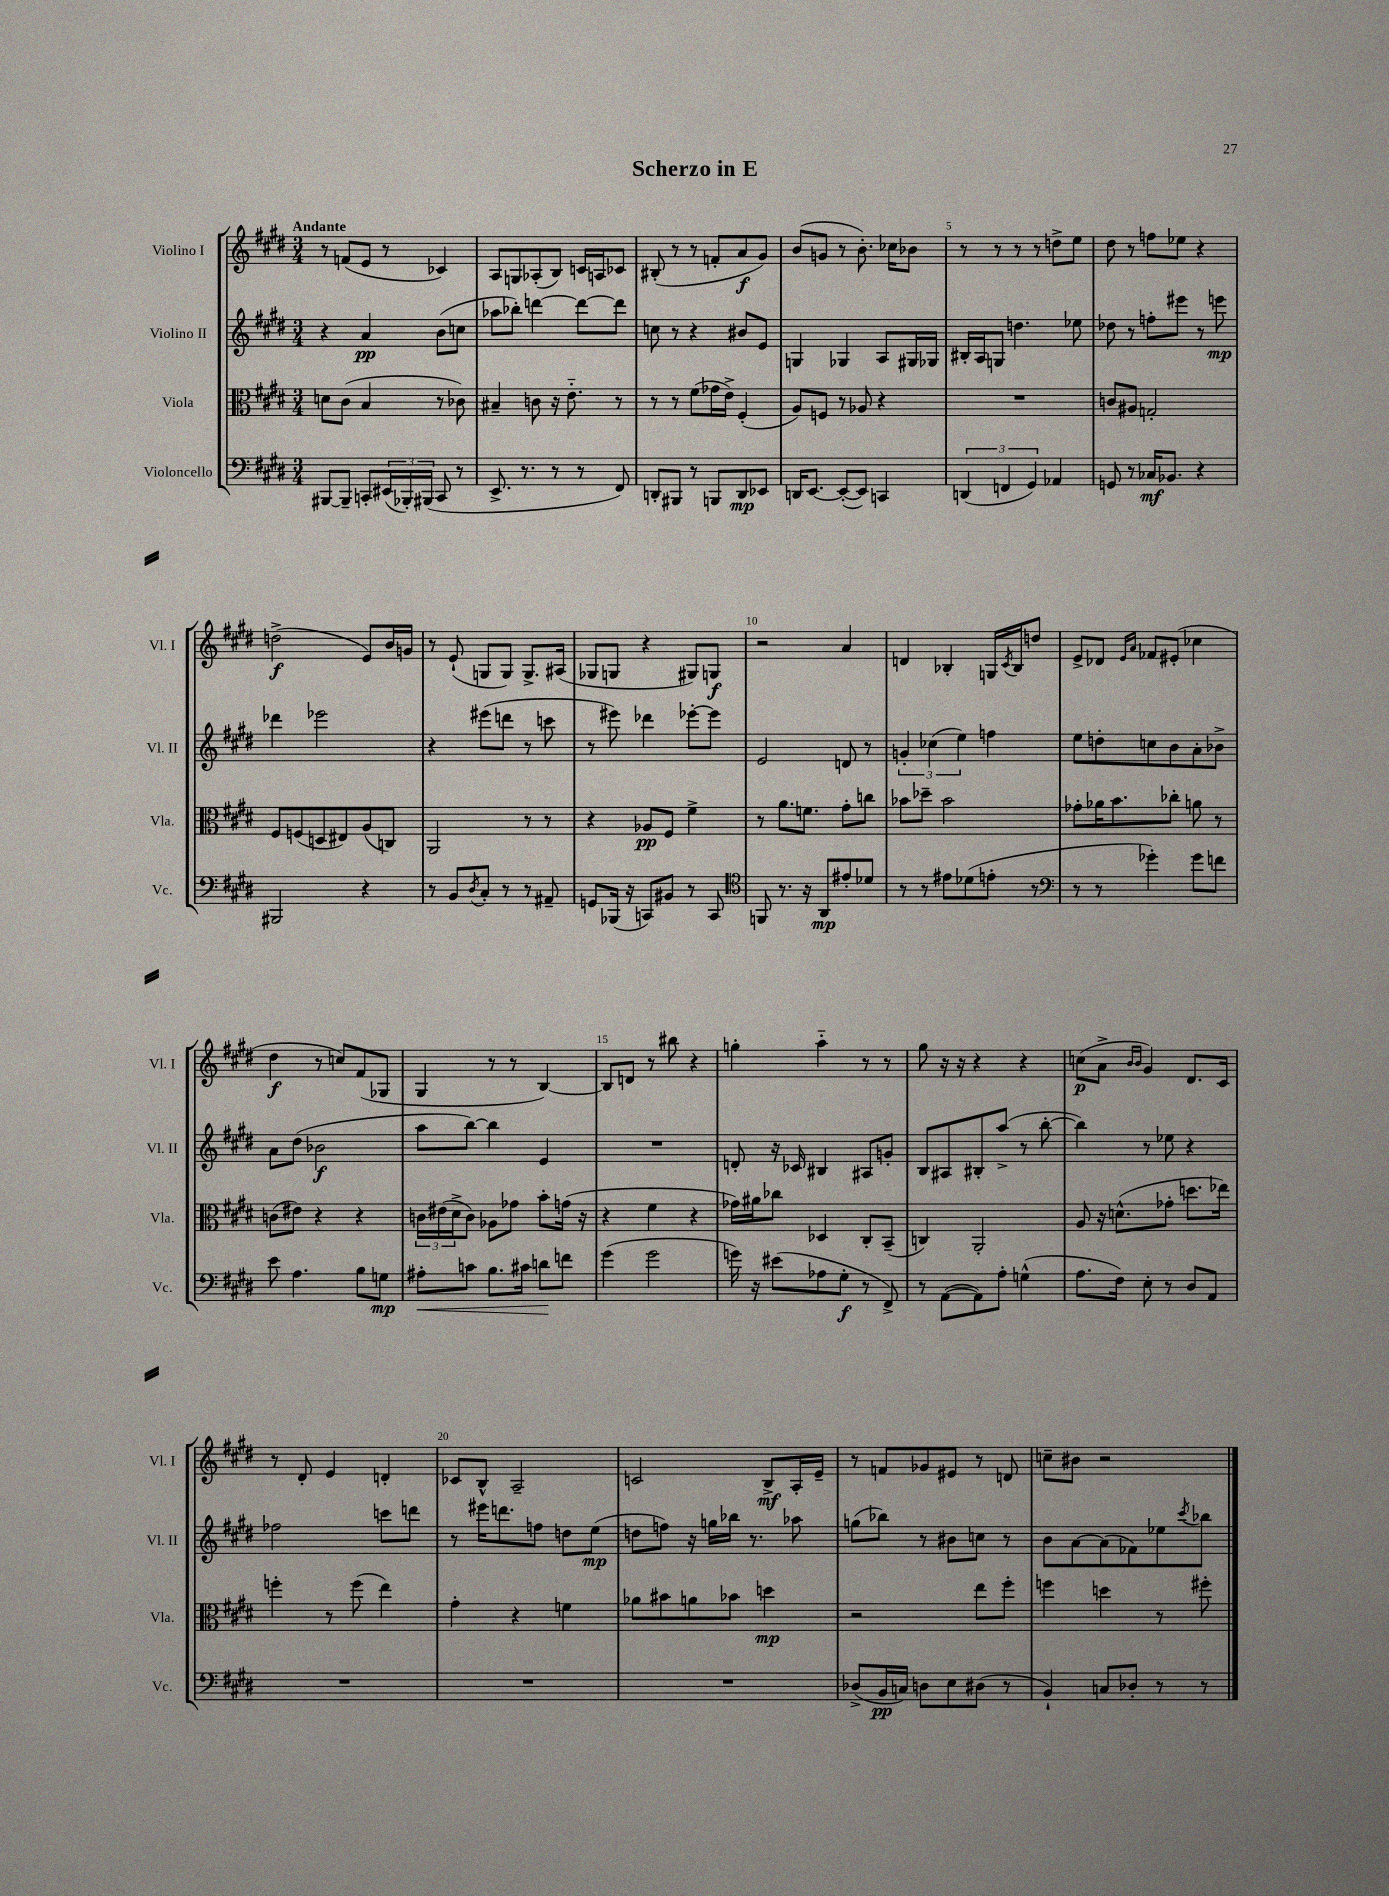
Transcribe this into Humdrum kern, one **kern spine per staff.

**kern	**kern	**kern	**kern
*staff4	*staff3	*staff2	*staff1
*clefF4	*clefC3	*clefG2	*clefG2
*k[f#c#g#d#]	*k[f#c#g#d#]	*k[f#c#g#d#]	*k[f#c#g#d#]
*M3/4	*M3/4	*M3/4	*M3/4
[8BBB#	8d	4r	8r
8BBB#~]	(8c#	.	(8f
8CC'	4B	4a	8e
(24EE#	.	.	8r
24BBB-')	.	.	.
(24BBB#	.	.	.
8CC	8r	(8b	4c-)
8r	8c-)	8cc	.
=	=	=	=
8.EE^	4B#~	8aa-	8A
.	.	8bb-')	8G
8.r	.	.	.
.	8c	[4ddd	(8A-'
8r	16r	.	8B)
.	8.e'~	.	.
8r	.	8ddd_	16c
.	.	.	16A
8FF#)	8r	8ddd]	8c-
=	=	=	=
8DD'	8r	8cc	(8B#'
8BBB#	8r	8r	8r
8r	(8f#	4r	8r
8BBB	16g-	.	8f'
.	16e^)	.	.
8DD	(4F#'	8b#	8a
8EE-	.	8e	8g#)
=	=	=	=
16DD	8A)	4G	(8b
[8.EE	.	.	.
.	8F	.	8g
(8EE'_	8r	4G-	8r
8EE])	8A-	.	8.b')
4CC	4r	8A	.
.	.	.	16cc-
.	.	16G#	8b-
.	.	16G-	.
=	=	=	=
(6DD	2.r	16B#'	8r
.	.	16A	.
.	.	8G	8r
6FF	.	.	.
.	.	4.dd	8r
6GG#)	.	.	.
.	.	.	8r
4AA-	.	.	8dd^
.	.	8ee-	8ee
=	=	=	=
8GG	8c	8dd-	8dd#
8r	8A#	8r	8r
16C-	2G'	8ff'	8ff
8.BB-	.	.	.
.	.	8eee#	8ee-
4r	.	8r	4r
.	.	8eee	.
=	=	=	=
2BBB#	8F#	4ddd-	(2dd^
.	(8F	.	.
.	8D	2eee-	.
.	8E#)	.	.
4r	(8A	.	8e)
.	8C)	.	16b
.	.	.	16g
=	=	=	=
8r	2AA	4r	8r
8BB	.	.	(8e`
8qD#	.	.	.
8C#'	.	(8eee#	8G
8r	.	8ddd	8G)
8r	8r	8r	8.G^
8AA#~	8r	8ccc	.
.	.	.	(16A#
=	=	=	=
8GG	4r	8r	8G-
(16BBB-	.	8eee#)	8G
16r	.	.	.
8CC)	8A-	4ddd-	4r
8BB#	8F#	.	.
8r	4f#^	[8eee-'	8G#)
8CC	.	8eee-]	8G
=	=	=	=
*clefC4	*	*	*
8FF	8r	2e	2r
8.r	8.a	.	.
16r	8.f	.	.
8AA	.	.	.
8e#'	8g#'	8d	4a
8d-	8cc	8r	.
=	=	=	=
8r	8b-	6g'	4d
8r	8dd-~	.	.
.	.	(6cc-	.
8e#	2b-	.	4B-'
.	.	6ee)	.
(8d-	.	.	.
8e'	.	4ff	16G
.	.	.	8qc#
.	.	.	16B-
8r	.	.	8dd
=	=	=	=
*clefF4	*	*	*
8r	8g-'	8ee	8e^
8r	16a-	8dd'	8d-
.	8.b	.	.
.	.	.	16qqe
.	.	.	16qqa
4g-')	.	8cc	8f-
.	8cc-'	8b	(8e#'
8g-	8a	8a'	4cc-
8f	8r	8b-^	.
=	=	=	=
8e	(8c	8a	4dd#
4.A	8e#)	(8dd#	.
.	4r	2b-	8r
.	.	.	8cc)
8B	4r	.	(8f#
8G	.	.	8G-
=	=	=	=
8A#'	24c	8aa	4G#
.	(24e#	.	.
.	24d#^	.	.
8c	8c)	[8bb)	.
8.B	8A-	4bb]	8r
.	8g-	.	8r
16c#	.	.	.
8d	8b'	4e	[4B)
8f	(16g	.	.
.	16r	.	.
=	=	=	=
(4g#	4r	2.r	8B]
.	.	.	8d
2g#	4f#	.	8r
.	.	.	8bb#
.	4r	.	4r
=	=	=	=
16g)	16g-)	8d'	4gg'
16r	16a#	.	.
(8e#	8cc-	16r	.
.	.	16c-	.
8A-	4D-	4B#	4aa'~
8G#'	.	.	.
8r	8C#'	8A#	8r
8FF#^)	(8BB~	8g'	8r
=	=	=	=
8r	4C)	8B	8gg#
([8AA	.	8A#	16r
.	.	.	16r
8AA])	2AA'	8B#'	4r
8A'	.	(8aa^	.
(4G^^	.	8r	4r
.	.	[8bb'	.
=	=	=	=
8.A	8A	4bb])	(8cc
.	16r	.	8a^
16F#)	(8.d^^	.	.
.	.	.	16qqb
.	.	.	16qqb
8E'	.	8r	4g#)
8r	8g-'	8ee-	.
8D#	8.dd	4r	8.d#
8AA	.	.	.
.	16ee-)	.	16c#
=	=	=	=
2.r	4ff'	2ff-	8r
.	.	.	8d#'
.	8r	.	4e
.	(8ff	.	.
.	4ee)	8ccc	4d'
.	.	8ddd	.
=	=	=	=
2.r	4g#'	8r	8c-
.	.	16eee#	8B^^
.	.	8.ddd	.
.	4r	.	2A~
.	.	8ff	.
.	4f	8dd	.
.	.	(8ee	.
=	=	=	=
2.r	8a-	8dd	2c
.	8b#	8ff)	.
.	8a	16r	.
.	.	16gg	.
.	8b-	16bb-	.
.	.	8.r	.
.	4dd	.	8B^
.	.	8aa-	16A'
.	.	.	16e~
=	=	=	=
(8D-^	2r	(8gg	8r
16BB	.	8bb-)	8f
16C)	.	.	.
8D	.	8r	8g-
8E	.	8b#	8e#
(8D#	8ee	8cc	8r
8r	8ff#'	8r	8d
=	=	=	=
4BB`)	4ff	8b	8cc~
.	.	[8a	8b#
8C	4dd	(8a]	2r
8D-'	.	8f-)	.
8r	8r	8ee-	.
.	.	8qccc#	.
8r	8ff#'	8bb-	.
==	==	==	==
*-	*-	*-	*-
